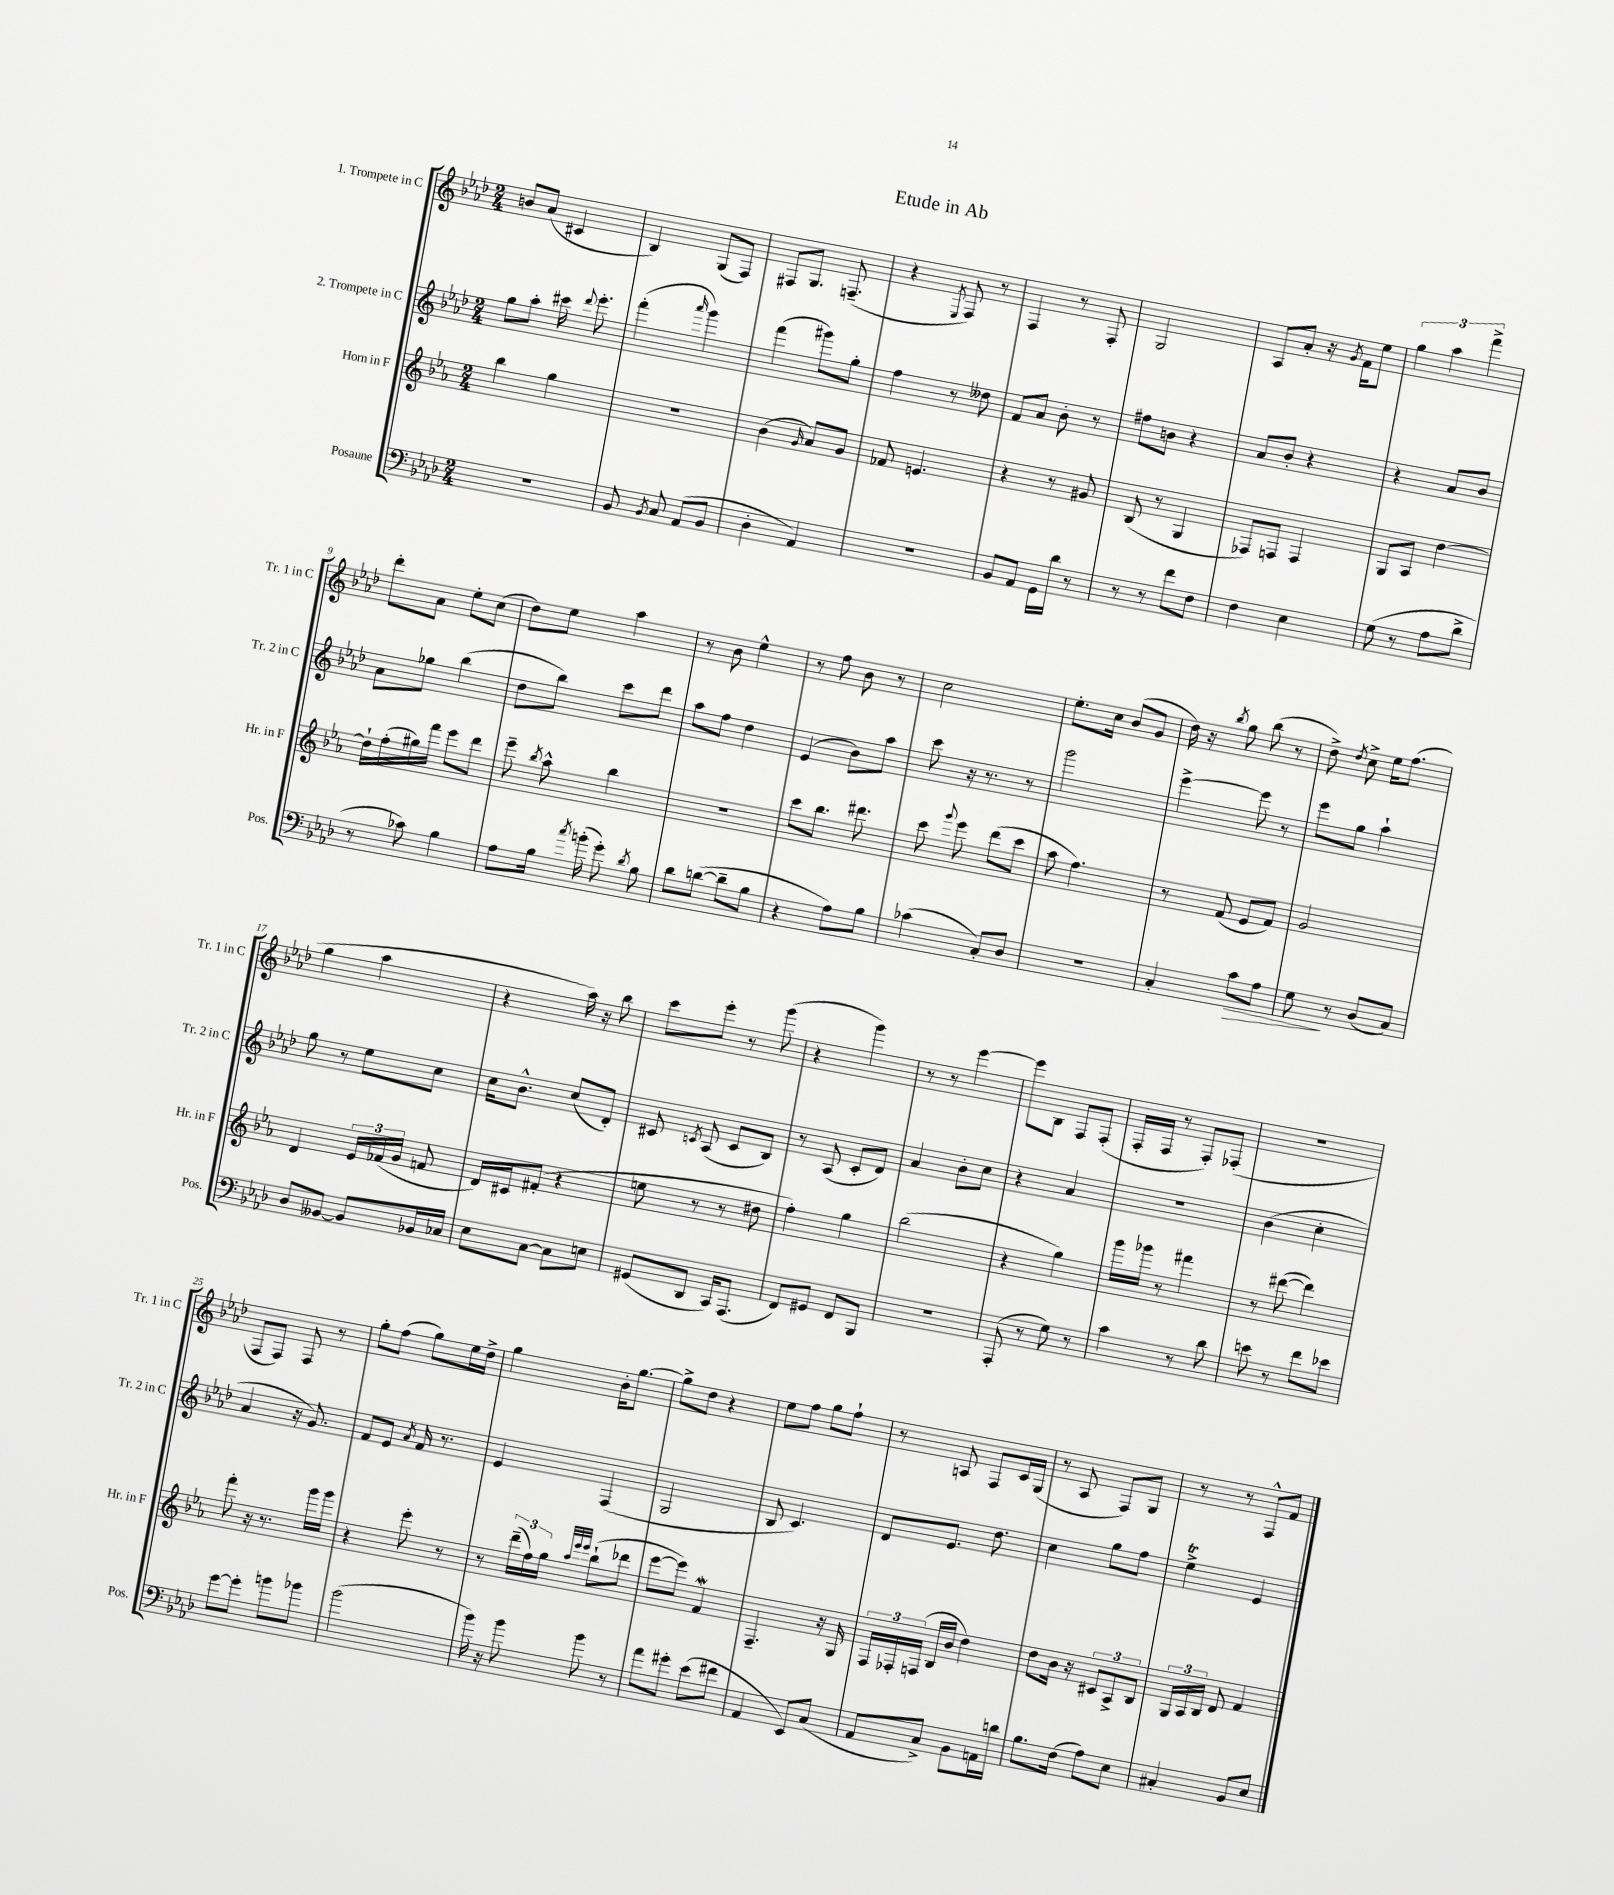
\header { title = "Etude in Ab" }
<<
\new StaffGroup <<
\new Staff = "s0" \with { instrumentName = "1. Trompete in C" shortInstrumentName = "Tr. 1 in C" } {
    \clef treble \key aes \major \numericTimeSignature \time 2/4
    \autoBeamOff b'8[ aes'8]( cis'4 |
    bes4) g8[( f8]) |
    fis8[ g8.] f8.--( |
    r4 \acciaccatura { ees8 } f8) r8 |
    f4 r8 f8-. |
    g2 |
    aes8[ aes'8]-. r16 \acciaccatura { g'8 } f'16[ ees''8] |
    \tuplet 3/2 { g''4 aes''4 f'''4-> } |
    des'''8[-. aes'8] ees''8[-. c''8]( |
    des''8[) ees''8] aes''4 |
    r8 bes'8 ees''4-^ |
    r8 f''8 bes'8 r8 |
    c''2 |
    ees''8.[-. c''16] bes'8[( g'8] |
    des''16) r16 \acciaccatura { bes''8 } g''8 bes''8( r8 |
    des''8->) \acciaccatura { des''8 } c''8-> ees''16[ f''8.]( |
    g''4 aes''4 |
    r4 aes''16) r16 bes''8 |
    c'''8[ ees'''8]-. r8 g'''8( |
    r4 g'''4) |
    r8 r8 ees'''4~ |
    ees'''8[ bes8] f8[ f8]-.( |
    f16[-. f16] r8 f8[-.) fes8]-.( |
    R2 |
    f8[ f8]) f8 r8 |
    g''8[-. f''8]( g''8[) ees''16 des''16]-> |
    g''4 bes'16[-. g''8.]~ |
    g''8[-> des''8] r4 |
    ees''8[ f''8] g''8[ f''8]-! |
    r8 a8 f8[ c'16 g16]( |
    r8 aes8 f8[) g8] |
    r8 r8 f8[-^ f'8] \bar "|." |
}
\new Staff = "s1" \with { instrumentName = "2. Trompete in C" shortInstrumentName = "Tr. 2 in C" } {
    \clef treble \key aes \major \numericTimeSignature \time 2/4
    \autoBeamOff g''8[ aes''8]-. cis'''16 \appoggiatura { des'''8 } ees'''8.-. |
    f'''4-.( \grace { aes'''16 } g'''4) |
    f'''4( gis'''8[) g''8]-. |
    f''4 r8 deses''8 |
    f'8[ aes'8] bes'8-. r8 |
    fis''8[ b'8] r4 |
    aes'8[ bes'8]-. r4 |
    r4 aes'8[ bes'8] |
    aes'8[ ges''8] bes''4( |
    des''8[ bes''8]) c'''8[ des'''8] |
    aes''8[ f''8] des''4 |
    ees'4( bes'8[) aes''8] |
    c'''8 r16 r8. r8 |
    g'''2 |
    ees'''4~-> ees'''8 r8 |
    ees'''8[ g''8] aes''4-! |
    g''8 r8 ees''8[ c''8] |
    c''16[ bes'8.]-^ c''8[( des'8]-.) |
    cis'8 \acciaccatura { c'8 } aes8( c'8[ bes8]) |
    r8 aes8( c'8[-. des'8]) |
    aes'4 bes'8[-. c''8] |
    r4 aes'4 |
    r2 |
    bes'4( c''4-. |
    aes'4 r16 g'8.) |
    f'8[ ees'8] \acciaccatura { aes'8 } f'16 r8. |
    ees'4 f4( |
    g2 |
    bes8 c'4.) |
    des'8[ ees'8.] des''8. |
    c''4 g''8[ f''8] |
    ees''4->\trill ees'4 \bar "|." |
}
\new Staff = "s2" \with { instrumentName = "Horn in F" shortInstrumentName = "Hr. in F" } {
    \clef treble \key ees \major \numericTimeSignature \time 2/4
    \autoBeamOff bes''4 g''4 |
    R2 |
    bes'4( \grace { g'16 } aes'8[) g'8] |
    fes'8 e'4. |
    r4 r8 gis'8 |
    bes8( r8 g4 |
    fes8[) f8] f4 |
    g8[ aes8] d''4~ |
    d''16[-! f''16-.( gis''16) f'''16] ees'''8[ d'''8] |
    ees'''8-- \acciaccatura { bes''8 } aes''8-^ bes''4 |
    r2 |
    c'''8[ bes''8.] dis'''8. |
    c'''8 \appoggiatura { g'''8 } ees'''8 d'''8[( c'''8] |
    aes''8 f''4.) |
    r8 f'8( ees'8[ f'8]) |
    g'2 |
    d'4 \tuplet 3/2 { ees'16[ fes'16( g'16] } f'8 |
    d'16[) cis'16 fis'8]-.( r4 |
    e''8 r8 r8 dis''8 |
    f''4-.) g''4 |
    bes''2( |
    r4 g''4) |
    g'''16[ ges'''16] r8 fis'''4 |
    r8 dis'''8~( dis'''4) |
    f'''8-. r16 r8. g'''16[ g'''16] |
    r4 ees'''8-. r8 |
    r8 \tuplet 3/2 { d'''16[--( f''16) g''16] } \grace { aes''32[ ees'''32 ees'''32] } bes''8[-!( des'''8] |
    ees'''8[~ ees'''8]) f'4\mordent |
    f4.-- r16 g16 |
    \tuplet 3/2 { f16[ fes16-. f16]( } bes16[ bes'16] d''4) |
    d''8[ bes'16] r16 \tuplet 3/2 { cis'8[ aes8-> bes8] } |
    \tuplet 3/2 { g16[ aes16 bes16] } d'8 f'4 \bar "|." |
}
\new Staff = "s3" \with { instrumentName = "Posaune" shortInstrumentName = "Pos." } {
    \clef bass \key aes \major \numericTimeSignature \time 2/4
    \autoBeamOff R2 |
    bes,8 \acciaccatura { bes,8 } c8 aes,8[( bes,8] |
    des4-. aes,4) |
    R2 |
    bes,8[ aes,8] g,16[ des'16] r8 |
    r8 r8 f'8[ f8] |
    f4 ees4 |
    g8( r8 aes8[ des'8]-> |
    r8 ces'8) bes4 |
    aes8[ bes16] \acciaccatura { c''8 } b'16-.( g'8-.) \acciaccatura { des'8 } bes8 |
    des'8[ d'8]~( d'8[-- bes8] |
    r4 aes8[) bes8] |
    ces'4( c8[-.) des8] |
    R2 |
    c4-. c'8[\> aes8] |
    g8\! r8 des8[( c8]) |
    des8[ beses,8]~ beses,8[ bes,16 ces16] |
    ees8[ c8]~ c8[ e8] |
    gis,8[( des,8] c,16[) aes,,8.]( |
    f,8[) gis,8] f,8[ bes,,8] |
    r2 |
    aes,,8-.( r8 g8) r8 |
    c'4 r8 des'8 |
    e'8 r8 f'8[ ees'8] |
    g'8[~ g'8]-. b'8[ bes'8] |
    bes'2( |
    bes'16) r16 bes'8 bes'8 r8 |
    aes'8[ gis'8]-. ees'8[( fis'8] |
    aes,4 ees,8[) c8]( |
    aes,8[ c8]->) bes,8[ a,16 d'16] |
    bes8.[ f16]( aes8[) ees8] |
    cis4-. bes,8[ ees8] \bar "|." |
}
>>
>>
